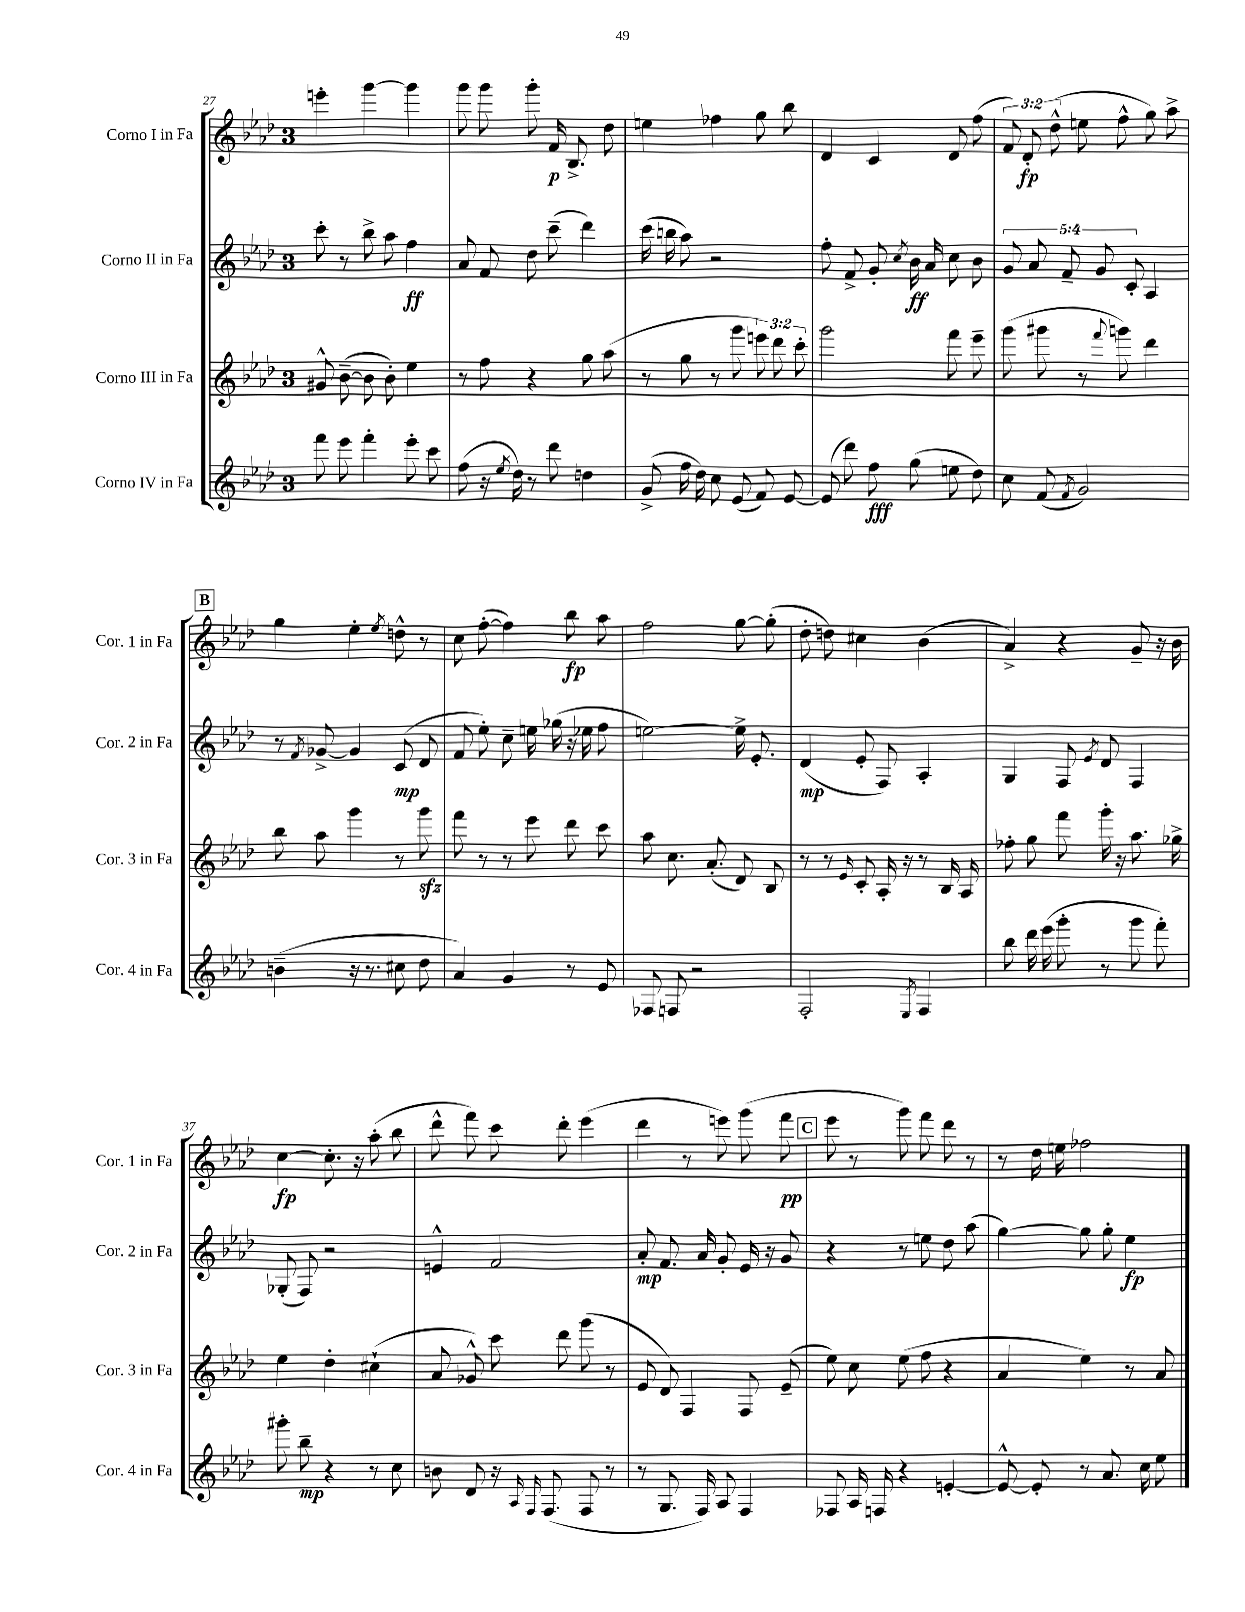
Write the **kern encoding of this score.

**kern	**kern	**kern	**kern
*staff4	*staff3	*staff2	*staff1
*clefG2	*clefG2	*clefG2	*clefG2
*k[b-e-a-d-]	*k[b-e-a-d-]	*k[b-e-a-d-]	*k[b-e-a-d-]
*M3/4	*M3/4	*M3/4	*M3/4
8fff	8g#^^	8ccc'	4eee'
8eee-	([8b-~	8r	.
4fff'	8b-]	8bb-^	[4ggg
.	8b-')	8aa-	.
8eee-'	4ee-	4ff	4ggg]
8ccc	.	.	.
=	=	=	=
(8ff	8r	8a-	8ggg
16r	8ff	8f	8ggg
8qee-	.	.	.
16dd-)	.	.	.
8r	4r	8dd-	8ggg'
8ddd-	.	(8ccc~	16f
.	.	.	8.B-^
4dd	8gg	4ddd-)	.
.	(8aa-	.	8dd-
=	=	=	=
(8g^	8r	(16ccc	4ee
.	.	16bb	.
16ff	8gg	8aa-)	.
16dd-)	.	.	.
8cc	8r	2r	4ff-
(8e-	8ggg	.	.
8f)	12eee)	.	8gg
.	12ddd-	.	.
[8e-	.	.	8bb-
.	12ccc'	.	.
=	=	=	=
(8e-]	2ggg	8ff'	4d-
8ddd-)	.	8f^	.
8ff	.	8g'	4c
.	.	8qcc	.
(8gg	.	16b-	.
.	.	16a-	.
8ee	8fff	8cc	8d-
8dd-)	8eee-~	8b-	(8ff
=	=	=	=
8cc	(8ggg	10g	12f)
.	.	.	12d-'
.	.	10a-	.
(8f	8ggg#	.	.
.	.	.	(12dd-^^
.	.	10f~	.
8qf	.	.	.
2g)	8r	.	8ee
.	.	10g	.
.	8qqfff	.	.
.	8ggg)	.	8ff^^
.	.	10c'	.
.	4ddd-	4A-	8gg)
.	.	.	8aa-^
=	=	=	=
(4b~	8bb-	8r	4gg
.	.	8qf	.
.	8aa-	[8g-^	.
16r	4ggg	4g-]	4ee-'
8.r	.	.	.
.	.	.	8qee-
8cc#	8r	(8c	8dd^^
8dd-	8ggg	8d-	8r
=	=	=	=
4a-)	8fff	8f	8cc
.	8r	8ee-')	([8ff'
4g	8r	8cc~	4ff])
.	8eee-	16ee	.
.	.	(16gg-	.
8r	8ddd-	16r	8bb-
.	.	16ee-	.
8e-	8ccc	8ff	8aa-
=	=	=	=
8F-	8aa-	[2ee)	2ff
8F	8.cc	.	.
2r	.	.	.
.	(8.a-'	.	.
.	8d-)	16ee^]	[8gg
.	.	8.e-'	.
.	8B-	.	(8gg']
=	=	=	=
2F'	8r	(4d-	8dd-'
.	8r	.	8dd)
.	16qqe-	.	.
.	8c'	8e-'	4cc#
.	16A-'	8F)	.
.	16r	.	.
8qE-	.	.	.
4F	8r	4A-'	(4b-
.	16B-	.	.
.	16A-	.	.
=	=	=	=
8bb-	8ff-'	4G	4a-^)
16ddd-	8gg	.	.
(16eee-	.	.	.
8ggg'	8fff	8F	4r
.	.	8qe-	.
8r	16ggg'	8d-	.
.	16r	.	.
8ggg	8.aa-	4F	8g~
8fff')	.	.	16r
.	16gg-^	.	16b-
=	=	=	=
8ggg#'	4ee-	(8G-'	[4cc
8bb-~	.	8F)	.
4r	4dd-'	2r	8.cc']
.	.	.	16r
8r	(4cc#`	.	(8aa-'
8cc	.	.	8bb-
=	=	=	=
8b	8a-	4e^^	8ddd-^^
8d-	8g-^^)	.	8fff)
16r	8ccc	2f	8ccc
16qqA-	.	.	.
16qqF	.	.	.
(8.F	.	.	.
.	8ddd-	.	8ddd-'
8F	(8ggg	.	(4eee-
8r	8r	.	.
=	=	=	=
8r	8e-	8a-'	4ddd-
8.G	8d-)	8.f	.
.	4F	.	8r
16F)	.	16a-	.
8A-	.	8g'	8eee)
4F	8F	16e-	(8ggg
.	.	16r	.
.	(8e-~	8g	8fff
=	=	=	=
8F-	8ee-)	4r	8eee-
16A-	8cc	.	8r
16F	.	.	.
4r	(8ee-	8r	8ggg)
.	8ff	8ee	8fff
[4e'	4r	8dd-	8ddd-
.	.	(8aa-	8r
=	=	=	=
8e^^_	4a-	[4gg)	8r
8e']	.	.	16dd-
.	.	.	16ee
8r	4ee-)	8gg]	2ff-
8.a-	.	8gg'	.
.	8r	4ee-	.
16cc	.	.	.
8ee-	8a-	.	.
==	==	==	==
*-	*-	*-	*-
